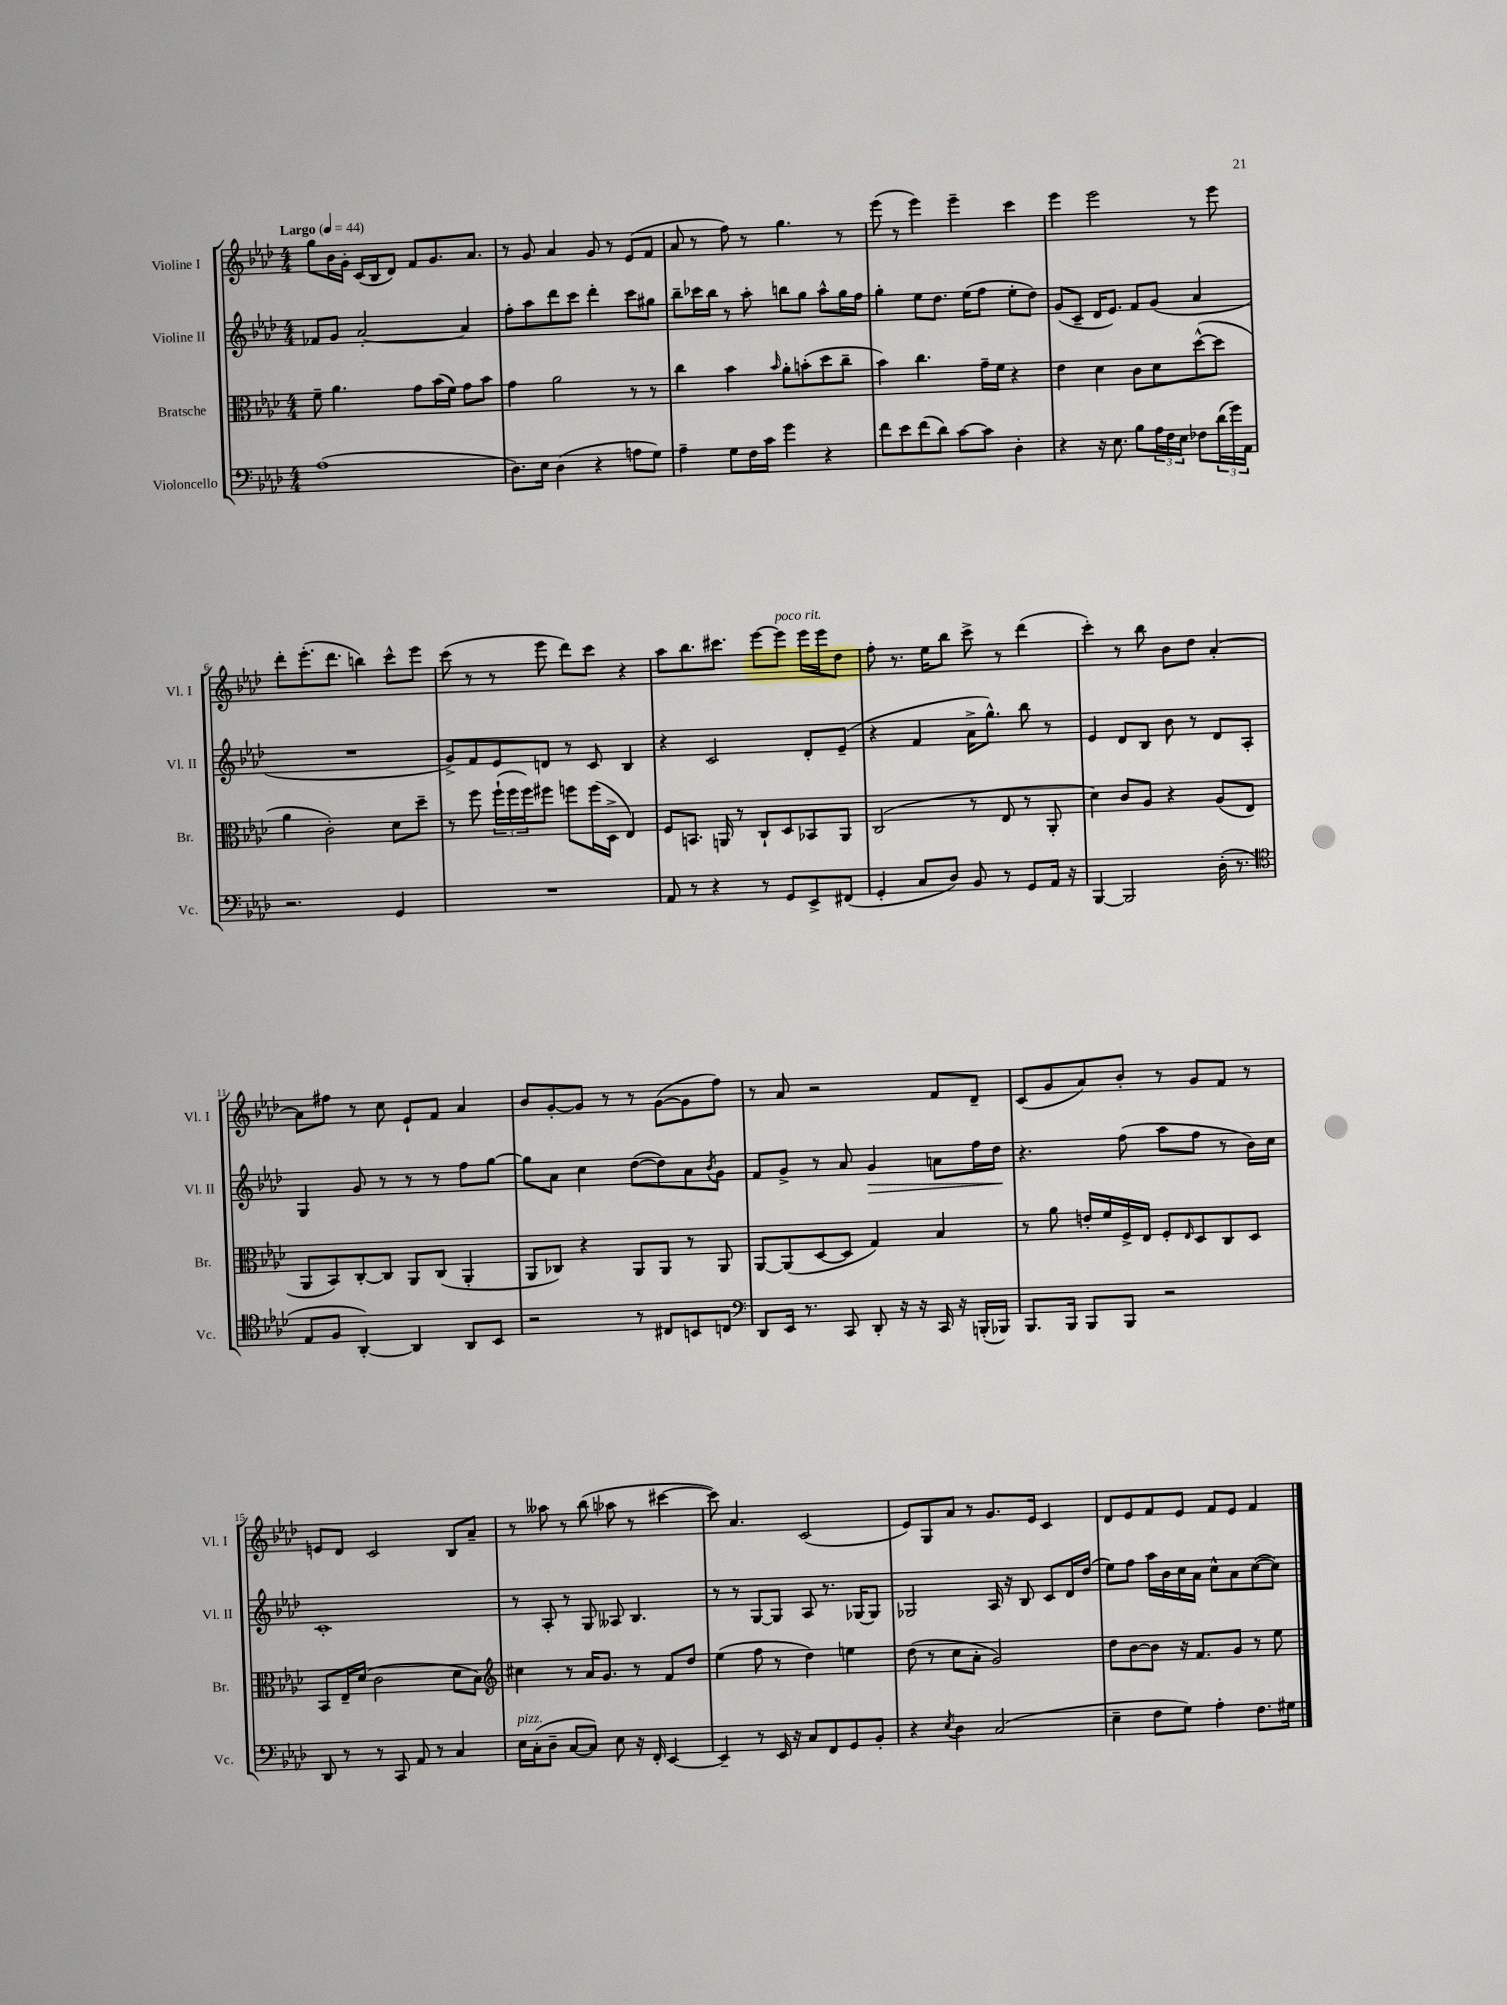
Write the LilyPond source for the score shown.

<<
\new StaffGroup <<
\new Staff = "s0" \with { instrumentName = "Violine I" shortInstrumentName = "Vl. I" } {
    \clef treble \key aes \major \numericTimeSignature \time 4/4 \tempo "Largo" 4 = 44
    g''8 bes'16 g'16-. c'16( bes16 des'8) f'8 g'8. aes'8. |
    r8 g'8 aes'4 g'8 r8 ees'8( f'8 |
    aes'8 r8 f''8) r8 g''4. r8 |
    ees'''8( r8 ees'''4) ees'''4-- c'''4 |
    ees'''4 ees'''2 r8 ees'''8 |
    des'''8-. ees'''8.-.( des'''8. b''4) c'''8-^ ees'''8 |
    c'''8( r8 r8 ees'''8 des'''8) c'''8 r4 |
    aes''8 bes''8. cis'''8. ees'''8~ ees'''8^\markup { \italic "poco rit." } ees'''16 ees'''16 des''8 |
    f''8-. r8. ees''16 bes''8 c'''8-> r8 des'''4( |
    c'''4-.) r8 bes''8 bes'8 des''8 aes'4~-. |
    aes'8 fis''8 r8 c''8 ees'8-! f'8 aes'4 |
    bes'8 g'8~-. g'8 r8 r8 g'8~( g'8 f''8) |
    r8 aes'8 r2 f'8 des'8-- |
    c'8( g'8 aes'8) bes'8-. r8 g'8 f'8 r8 |
    e'8 des'8 c'2 bes8 aes'8-- |
    r8 aeses''8 r8 bes''8( aes''8 r8 cis'''4~ |
    cis'''8) aes'4. c'2( |
    ees'8) g8 aes'8 r8 g'8. ees'16 c'4 |
    des'8 ees'8 f'8 ees'8 f'8 ees'8 f'4 \bar "|." |
}
\new Staff = "s1" \with { instrumentName = "Violine II" shortInstrumentName = "Vl. II" } {
    \clef treble \key aes \major \numericTimeSignature \time 4/4
    fes'8 g'8 aes'2~-. aes'4 |
    f''8-. aes''8 des'''8 c'''8 des'''4-. c'''8 gis''8 |
    bes''8-- ces'''16 bes''16 r8 aes''8-. b''8 g''8 aes''8-^ g''16 f''16 |
    g''4-. ees''8 des''8. ees''16( f''8 ees''8-. des''8) |
    g'8( c'8-- des'16 ees'8.) f'8 g'8( aes'4 |
    R1 |
    g'8->) f'8 ees'8 d'8 r8 c'8 bes4 |
    r4 c'2 des'8-. ees'8--( |
    r4 f'4 aes'16-> g''8.-^) bes''8 r8 |
    ees'4 des'8 bes8 bes'8 r8 des'8 aes8-. |
    g4 g'8 r8 r8 r8 f''8 g''8~ |
    g''8 aes'8 c''4 des''8~( des''8) aes'8 \acciaccatura { bes'8 } g'8 |
    f'8 g'8-> r8 aes'8 g'4\> a'8 f''16 des''16\! |
    r4. f''8( aes''8 f''8 r8 bes'16) c''16 |
    c'1-. |
    r8 aes8-. r8 g8 aeses8 bes4. |
    r8 r8 g8~ g8 aes8 r8. ges16~ ges8 |
    ges2 aes16 r16 bes8 c'8 des'16 des''16( |
    ees''8) f''8 aes''16 bes'16 c''16 aes'16 c''8-^ aes'8 c''8~( c''8) \bar "|." |
}
\new Staff = "s2" \with { instrumentName = "Bratsche" shortInstrumentName = "Br." } {
    \clef alto \key aes \major \numericTimeSignature \time 4/4
    f'8-- aes'4. g'8 bes'16( f'16) g'8 bes'8 |
    g'4 aes'2 r8 r8 |
    c''4 bes'4 \grace { bes'16 } aes'8-. b'8-.( des''8 c''8-- |
    bes'4) c''4. g'16-- f'16 r4 |
    ees'4 des'4 c'8 des'8 des''8~-^( des''8 |
    aes'4 c'2-.) des'8 des''8-- |
    r8 f''8 \tuplet 3/2 { f''16-!( f''16 f''16) } fis''8 f''8 f''16( des16-> ees4) |
    f8 b,8. a,16 r8 c8-! des8 bes,8 a,8 |
    c2( r8 ees8 r8 aes,8-. |
    des'4) c'8 aes8 r4 aes8( ees8 |
    aes,8 bes,8) c8~-. c8 aes,8 c8( aes,4-. |
    aes,8 ces8) r4 aes,8 aes,8 r8 aes,8 |
    aes,8~ aes,8( des8~ des8 g4) bes4 |
    r8 aes'8 e'16-. f'16 f16-> ees16 f8-. \grace { ees16 } des8 c8 des8 |
    bes,8 ees16-- des'16( c'2 des'8 bes8) |
    \clef treble cis''4 r8 aes'16 g'8. r8 f'8 des''8 |
    ees''4( f''8 r8 des''4) e''4 |
    des''8( r8 c''8 aes'8-. g'2) |
    des''8 bes'8~ bes'8 r16 f'8. g'8 r8 ees''8 \bar "|." |
}
\new Staff = "s3" \with { instrumentName = "Violoncello" shortInstrumentName = "Vc." } {
    \clef bass \key aes \major \numericTimeSignature \time 4/4
    aes1( |
    des8.) ees16 des4( r4 a8 g8) |
    aes4-- g8 f16 c'16 g'4 r4 |
    f'8 ees'8 f'8( des'8) c'8~ c'8 des4-. |
    r4 r16 ees8. bes8 \tuplet 3/2 { aes16 f16 ees16 } fes8 \tuplet 3/2 { des'16( g'16) aes,16 } |
    r2. g,4 |
    R1 |
    aes,8 r8 r4 r8 g,8 ees,8-> fis,8( |
    g,4-. c8 des8) bes,8 r8 g,8 aes,16 r16 |
    bes,,4~ bes,,2 des16-.( r8. |
    \clef tenor ees8 f8 aes,4~-.) aes,4 aes,8 bes,8 |
    r2 r8 cis8 b,8 c8 |
    \clef bass des,8 ees,16 r8. c,8 des,8-. r16 r16 c,16 r16 b,,16-.( bes,,16) |
    bes,,8. bes,,16 bes,,8 bes,,8 r2 |
    des,8 r8 r8 c,8 aes,8 r8 c4 |
    ees16^\markup { \italic "pizz." } c16-.( des8-- c8~ c8) ees8 r16 f,16-. ees,4~ |
    ees,4-- r8 ees,16 r16 c8 f,8 g,8 bes,8-. |
    r4 \acciaccatura { ees8 } des4 c2( |
    ees4-- f8 g8) aes4-. f8. gis16 \bar "|." |
}
>>
>>
